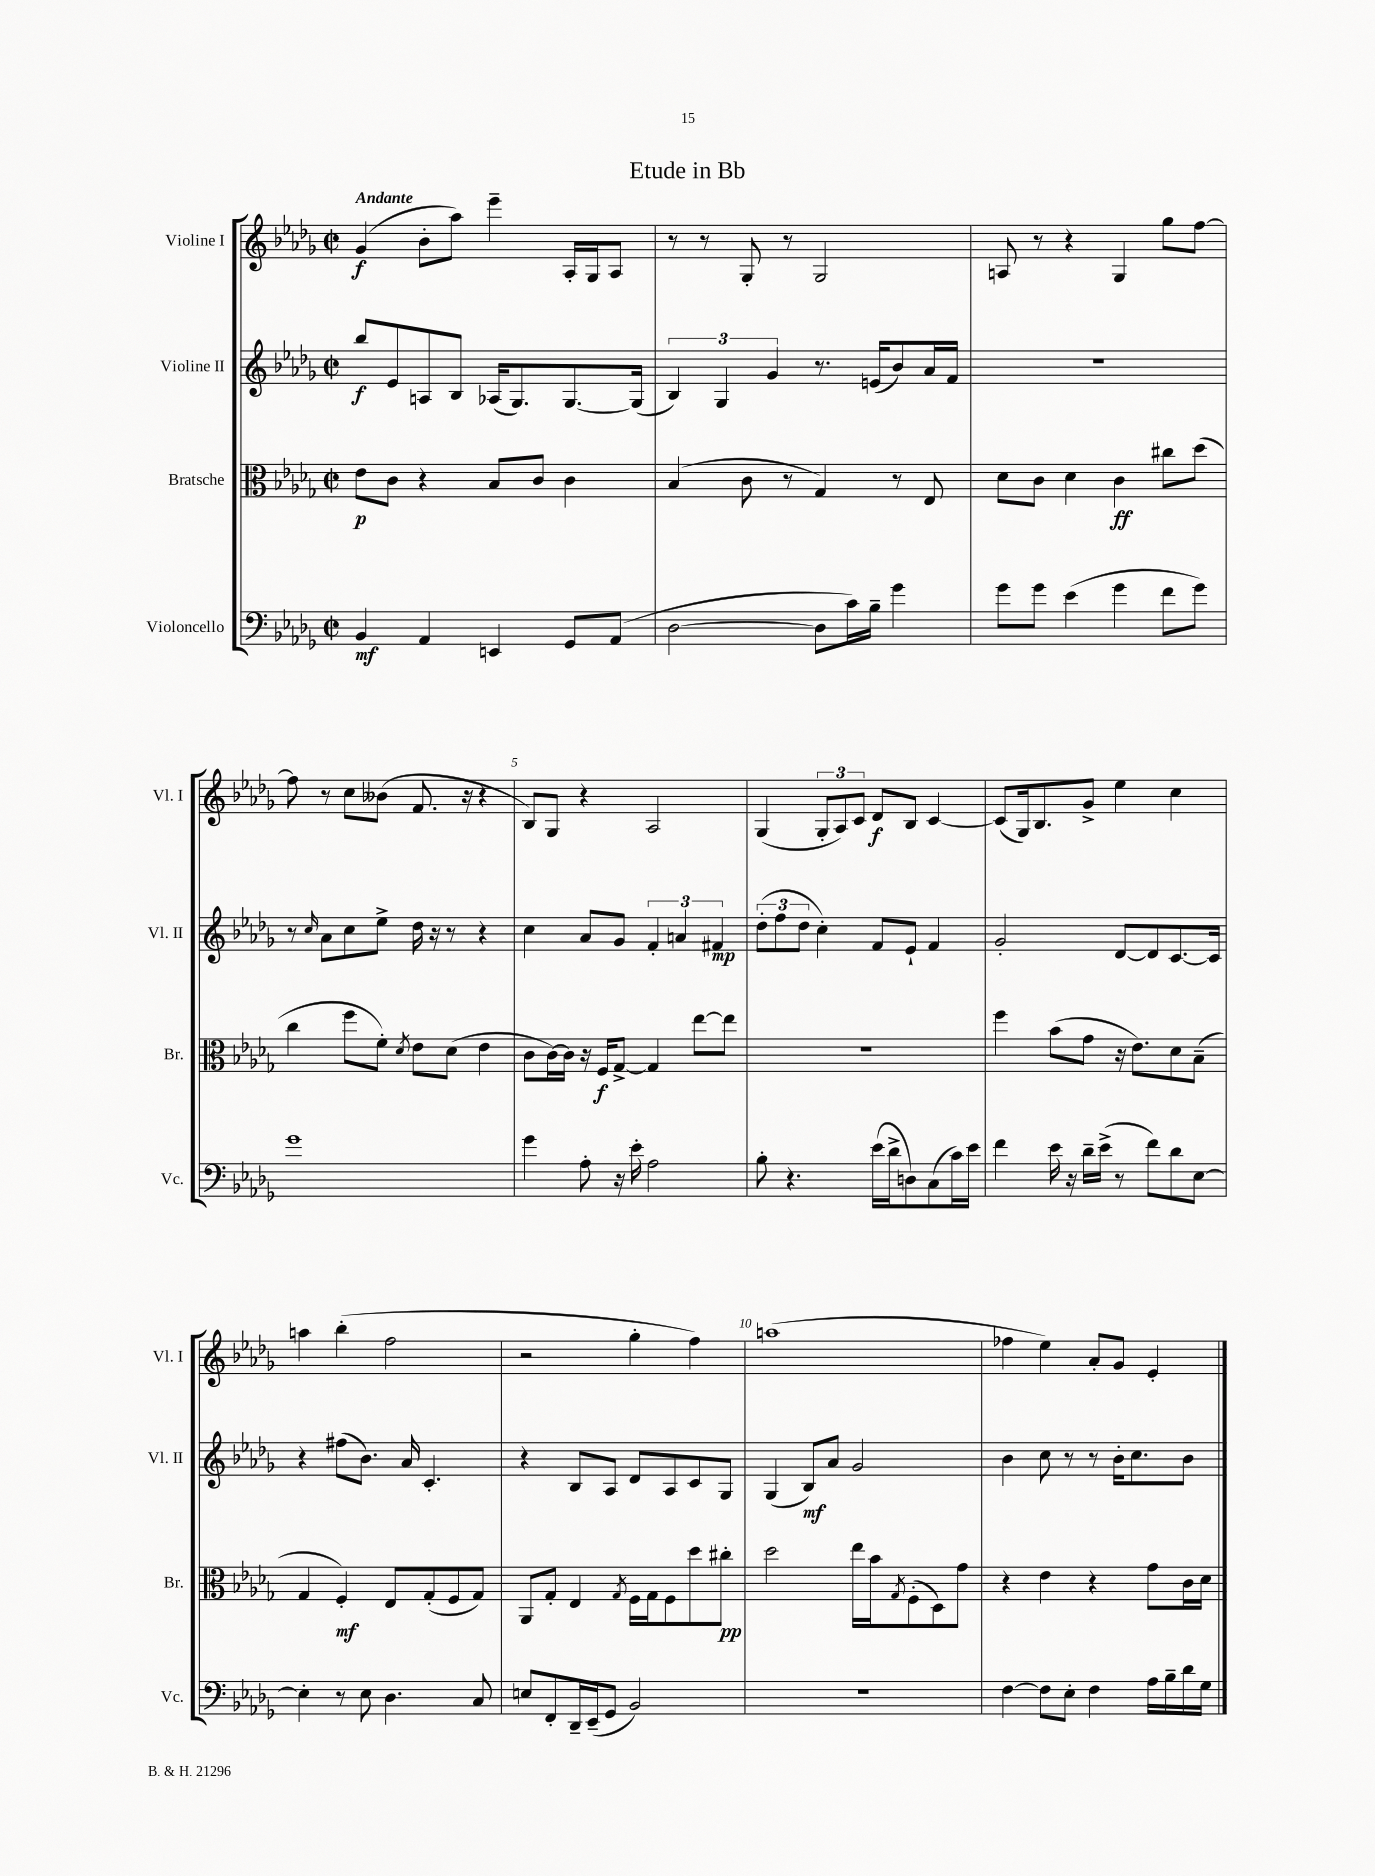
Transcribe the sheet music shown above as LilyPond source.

\header { title = "Etude in Bb" }
<<
\new StaffGroup <<
\new Staff = "s0" \with { instrumentName = "Violine I" shortInstrumentName = "Vl. I" } {
    \clef treble \key des \major \defaultTimeSignature \time 2/2 \tempo "Andante"
    ges'4\f( bes'8-. aes''8) ees'''4-- aes16-. ges16 aes8 |
    r8 r8 ges8-. r8 ges2 |
    a8 r8 r4 ges4 ges''8 f''8~ |
    f''8 r8 c''8 beses'8( f'8. r16 r4 |
    bes8) ges8 r4 aes2 |
    ges4( \tuplet 3/2 { ges8-. aes8) c'8 } des'8\f bes8 c'4~ |
    c'8( ges16) bes8. ges'8-> ees''4 c''4 |
    a''4 bes''4-.( f''2 |
    r2 ges''4-. f''4) |
    a''1( |
    fes''4 ees''4) aes'8-. ges'8 ees'4-. \bar "|." |
}
\new Staff = "s1" \with { instrumentName = "Violine II" shortInstrumentName = "Vl. II" } {
    \clef treble \key des \major \defaultTimeSignature \time 2/2
    bes''8\f ees'8 a8 bes8 aes16( ges8.) ges8.~ ges16( |
    \tuplet 3/2 { bes4) ges4 ges'4 } r8. e'16( bes'8) aes'16 f'16 |
    R1 |
    r8 \grace { c''16 } aes'8 c''8 ees''8-> des''16 r16 r8 r4 |
    c''4 aes'8 ges'8 \tuplet 3/2 { f'4-. a'4 fis'4\mp } |
    \tuplet 3/2 { des''8-.( f''8 des''8 } c''4-.) f'8 ees'8-! f'4 |
    ges'2-. des'8~ des'8 c'8.~ c'16 |
    r4 fis''8( bes'8.) aes'16 c'4.-. |
    r4 bes8 aes8 des'8 aes8 c'8 ges8 |
    ges4( bes8\mf) aes'8 ges'2 |
    bes'4 c''8 r8 r8 bes'16-. c''8. bes'8 \bar "|." |
}
\new Staff = "s2" \with { instrumentName = "Bratsche" shortInstrumentName = "Br." } {
    \clef alto \key des \major \defaultTimeSignature \time 2/2
    ees'8\p c'8 r4 bes8 c'8 c'4 |
    bes4( c'8 r8 ges4) r8 ees8 |
    des'8 c'8 des'4 c'4\ff cis''8 des''8( |
    c''4 f''8 f'8-.) \acciaccatura { des'8 } ees'8 des'8( ees'4 |
    c'8 c'16~) c'16 r16 f16\f ges8~-> ges4 ees''8~ ees''8 |
    R1 |
    f''4 bes'8( ges'8 r16 ees'8.) des'8 bes8--( |
    ges4 f4-.\mf) ees8 ges8-.( f8 ges8) |
    aes,8 ges8-. ees4 \acciaccatura { ges8 } f16 ges16 f8 des''8 cis''8-.\pp |
    des''2 ees''16 bes'16 \acciaccatura { ges8 } f8-.( des8) ges'8 |
    r4 ees'4 r4 ges'8 c'16 des'16 \bar "|." |
}
\new Staff = "s3" \with { instrumentName = "Violoncello" shortInstrumentName = "Vc." } {
    \clef bass \key des \major \defaultTimeSignature \time 2/2
    bes,4\mf aes,4 e,4 ges,8 aes,8( |
    des2~ des8 c'16) bes16-- ges'4 |
    ges'8 ges'8 ees'4( ges'4 f'8 ges'8) |
    ges'1 |
    ges'4 aes8-. r16 ees'16-. aes2 |
    bes8-. r4. ees'16( des'16-> d8) c8( c'16) ees'16 |
    f'4 ees'16 r16 des'16-- ees'16->( r8 f'8) des'8 ees8~ |
    ees4-. r8 ees8 des4. c8 |
    e8 f,8-. des,16-- ees,16--( ges,8 bes,2) |
    R1 |
    f4~ f8 ees8-. f4 aes16 bes16-- des'16 ges16 \bar "|." |
}
>>
>>
\layout { \context { \Score \override BarNumber.break-visibility = ##(#f #t #t) barNumberVisibility = #(every-nth-bar-number-visible 5) } }
